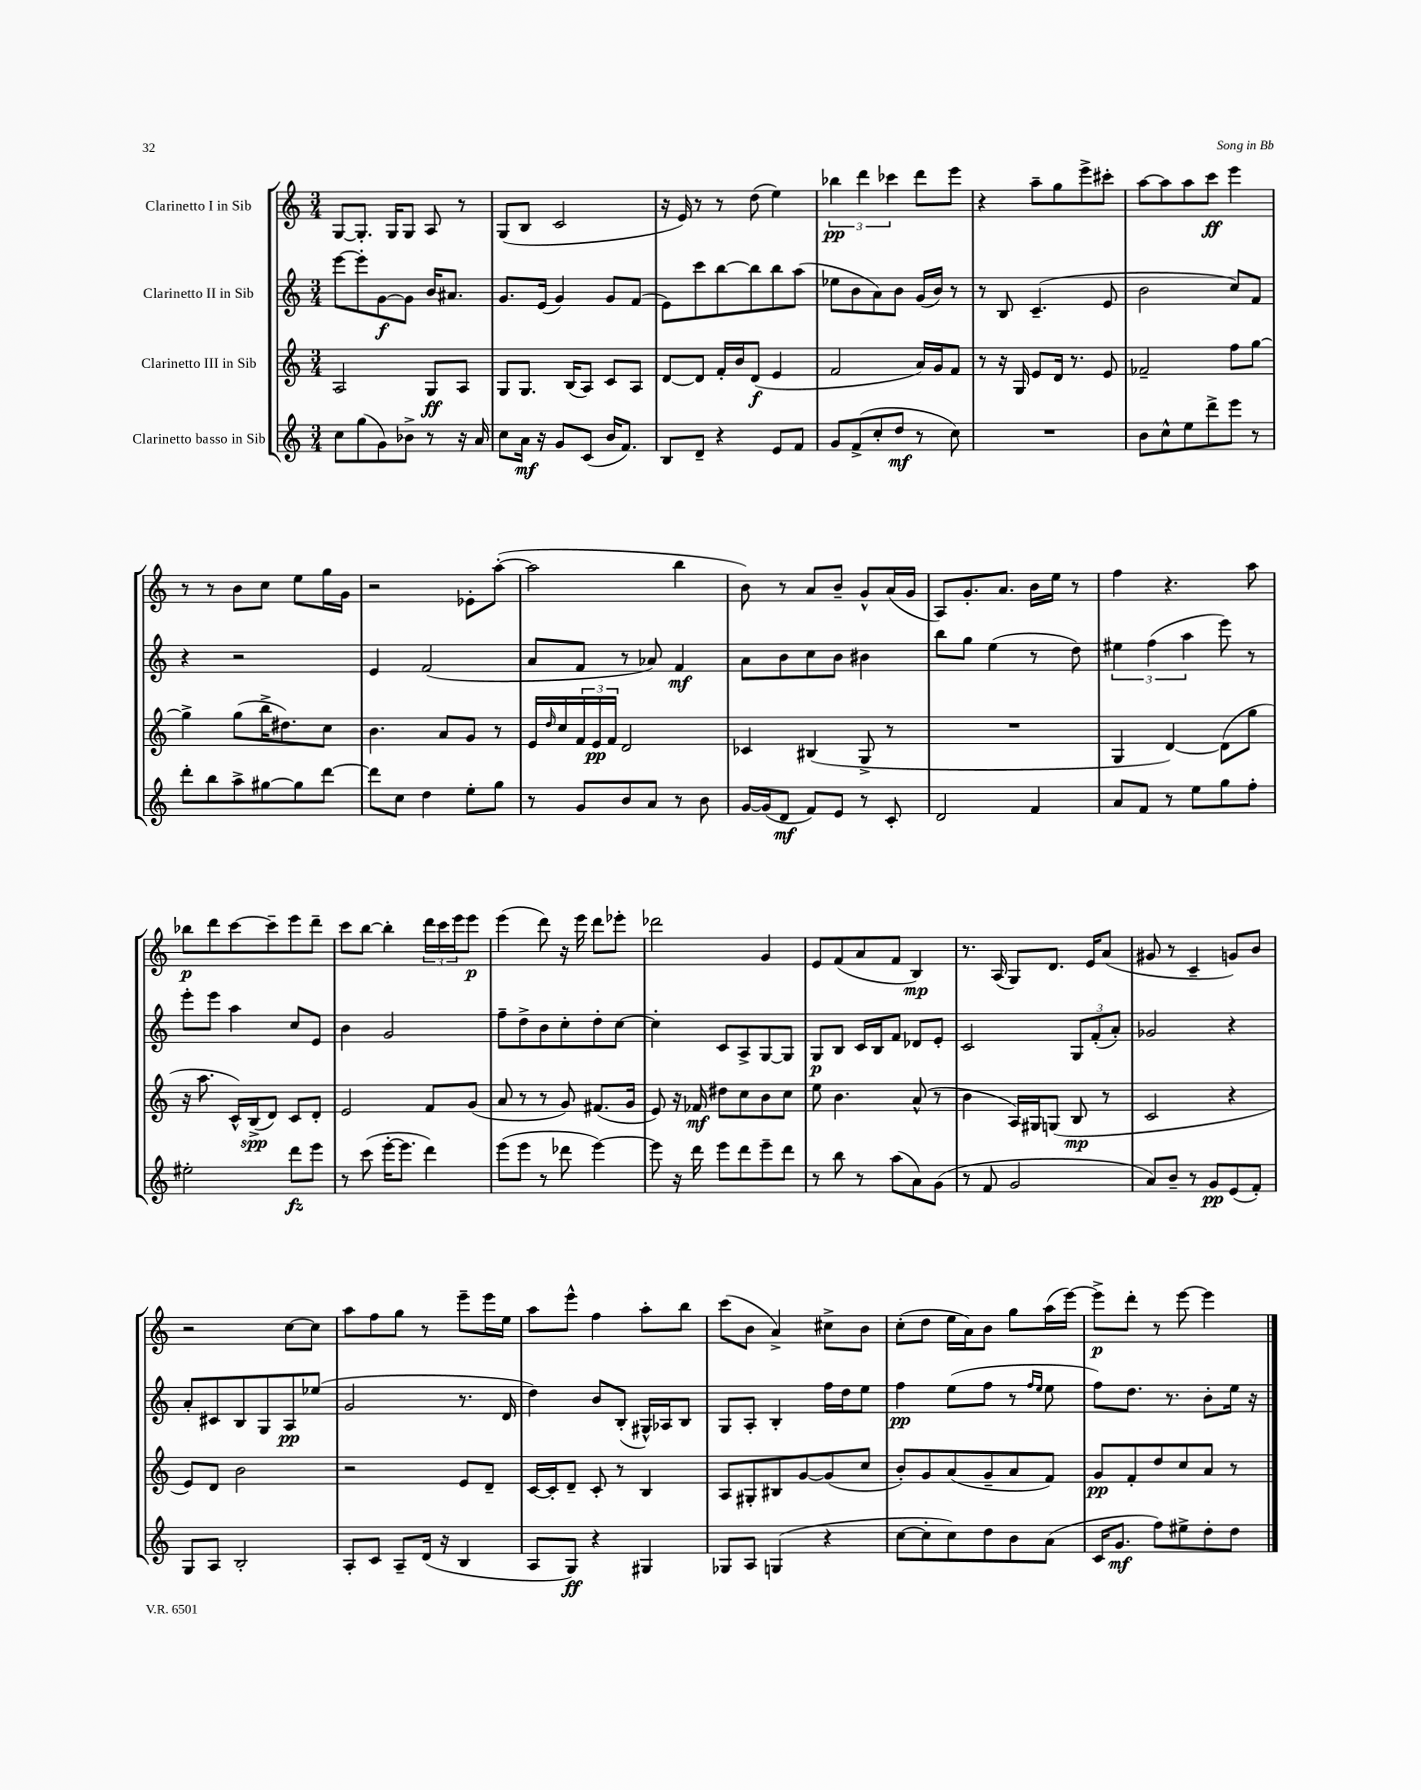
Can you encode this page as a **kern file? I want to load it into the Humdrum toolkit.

**kern	**kern	**kern	**kern
*staff4	*staff3	*staff2	*staff1
*clefG2	*clefG2	*clefG2	*clefG2
*k[]	*k[]	*k[]	*k[]
*M3/4	*M3/4	*M3/4	*M3/4
8cc	2A	[8eee	[8G
(8gg	.	8eee']	8.G']
8g)	.	[8g	.
.	.	.	16G
8b-^	.	8g]	8G
8r	8G	16b	8A
.	.	8.a#	.
16r	8A	.	8r
16a	.	.	.
=	=	=	=
8cc	8G	8.g	(8G
16a	8.G	.	8B
16r	.	(16e	.
8g	.	4g)	2c
.	(16B	.	.
(8c	8A)	.	.
16b	8c	8g	.
8.f)	.	.	.
.	8A	(8f	.
=	=	=	=
8B	[8d	8e)	16r
.	.	.	16e)
8d~	8d]	8ccc	8r
4r	16f'	[8bb	8r
.	16b	.	.
.	(8d	8bb]	(8dd
8e	4e	8bb	4ee)
8f	.	(8aa	.
=	=	=	=
8g	2f	8ee-	6bb-
(8f^	.	8b	.
.	.	.	6ddd
8cc'	.	8a)	.
.	.	.	6ccc-
8dd	.	8b	.
8r	16a)	(16g	8ddd
.	16g	16b)	.
8cc)	8f	8r	8eee
=	=	=	=
2.r	8r	8r	4r
.	16r	8B	.
.	16G	.	.
.	8e	(4.c~	8aa~
.	16d	.	8gg
.	8.r	.	.
.	.	.	8eee^
.	8e	8e	8ccc#'
=	=	=	=
8b	2f-~	2b	[8aa
8cc^^	.	.	8aa]
8ee	.	.	8aa
8ddd^	.	.	8ccc
8eee	8ff	8cc)	4eee
8r	[8gg	8f	.
=	=	=	=
8ddd'	4gg^]	4r	8r
8bb	.	.	8r
8aa^	(8gg	2r	8b
[8gg#	16bb^	.	8cc
.	8.dd#)	.	.
8gg#]	.	.	8ee
[8ddd	8cc	.	16gg
.	.	.	16g
=	=	=	=
8ddd]	4.b	4e	2r
8cc	.	.	.
4dd	.	(2f	.
.	8a	.	.
8ee'	8g	.	8e-'
8gg	8r	.	([8aa'
=	=	=	=
8r	16e	8a	2aa]
.	16qqdd	.	.
.	16cc	.	.
8g	24f	8f	.
.	24e	.	.
.	24f	.	.
8b	2d	8r	.
8a	.	8a-)	.
8r	.	4f	4bb
8b	.	.	.
=	=	=	=
[16g	4c-	8a	8b)
(16g]	.	.	.
8d	.	8b	8r
8f)	(4B#	8cc	8a
8e	.	8b	8b~
8r	8G^	4b#	8g^^
8c'	8r	.	(16a
.	.	.	16g
=	=	=	=
2d	2.r	8bb	8A)
.	.	8gg	8.g'
.	.	(4ee	.
.	.	.	8.a
4f	.	8r	16b
.	.	.	16ee
.	.	8dd)	8r
=	=	=	=
8a	4G	6ee#	4ff
8f	.	.	.
.	.	(6ff	.
8r	[4d)	.	4.r
.	.	6aa	.
8ee	.	.	.
8gg	(8d]	8eee)	.
8ff'	8gg	8r	8aa
=	=	=	=
2ee#'	16r	8eee'	8bb-
.	8.aa	.	.
.	.	8eee	8ddd
.	16c^^)	4aa	[8ccc
.	(16B^	.	.
.	8d)	.	8ccc~]
8ddd	8c	8cc	8eee
8eee	8d'	8e	8ddd~
=	=	=	=
8r	2e	4b	8ccc
(8ccc	.	.	[8bb
[16eee'	.	2g	4bb']
8.eee]	.	.	.
4ddd)	8f	.	24ddd
.	.	.	24ccc
.	.	.	24eee
.	(8g	.	8eee
=	=	=	=
(8eee	8a	8ff~	(4eee
8eee	8r	8dd^	.
8r	8r	8b	8ddd)
8ddd-	8g)	8cc'	16r
.	.	.	16eee
[4eee)	(8.f#	8dd'	8ddd
.	.	[8cc	8eee-'
.	16g	.	.
=	=	=	=
8eee]	8e)	4cc']	2ddd-
16r	16r	.	.
16ddd	16f-	.	.
8eee	8dd#	8c	.
8ddd	8cc	8A^	.
8eee~	8b	[8G	4g
8ddd	8cc	8G]	.
=	=	=	=
8r	8ee	8G	8e
8bb	4.b	8B	(8f
8r	.	16c	8a
.	.	16B	.
(8aa	.	8f	8f
8a)	(8a^^	8d-	4B)
(8g	8r	8e'	.
=	=	=	=
8r	4b	2c	8.r
8f	.	.	.
.	.	.	(16A
2g	16A)	.	8G)
.	16G#	.	.
.	(8G	.	8.d
.	8B	12G	.
.	.	.	16e
.	.	(12f'	.
.	8r	.	(8a
.	.	12a')	.
=	=	=	=
8a)	2c	2g-	8g#
8b~	.	.	8r
8r	.	.	4c~
8g	.	.	.
(8e	4r	4r	8g)
8f')	.	.	8b
=	=	=	=
8G	8e)	8a'	2r
8A	8d	8c#	.
2B'	2b	8B	.
.	.	8G	.
.	.	8A	[8cc
.	.	(8ee-	8cc]
=	=	=	=
8A'	2r	2g	8aa
8c	.	.	8ff
8A~	.	.	8gg
(16d	.	.	8r
16r	.	.	.
4B	8e	8.r	8eee~
.	8d~	.	16eee
.	.	16d	16ee
=	=	=	=
8A	[16c	4dd)	8aa
.	16c']	.	.
8G)	8d~	.	8eee^^
4r	8c'	8b	4ff
.	8r	(8B'	.
4G#	4B	16G#^^)	8aa'
.	.	16A-	.
.	.	8B	8bb
=	=	=	=
8G-	8A	8G	(8ccc
8A	8G#'	8A'	8b
(4G	8B#	4B'	4a^)
.	[8g	.	.
4r	(8g]	16ff	8cc#^
.	.	16dd	.
.	8cc	8ee	8b
=	=	=	=
[8cc	8b')	4ff	(8cc'
8cc']	8g	.	8dd
8cc)	(8a	(8ee	16ee
.	.	.	16a)
8dd	8g~	8ff	8b
8b	8a	8r	8gg
.	.	16qqff	.
.	.	16qqee	.
(8a	8f)	8ee	(16aa
.	.	.	[16eee)
=	=	=	=
16c	8g	8ff)	8eee^]
8.g	.	.	.
.	8f'	8.dd	8ddd'
8ff)	8dd	.	8r
.	.	8.r	.
8ee#^	8cc	.	[8eee
8dd'	8a	8b'	4eee]
8dd	8r	16ee	.
.	.	16r	.
==	==	==	==
*-	*-	*-	*-
